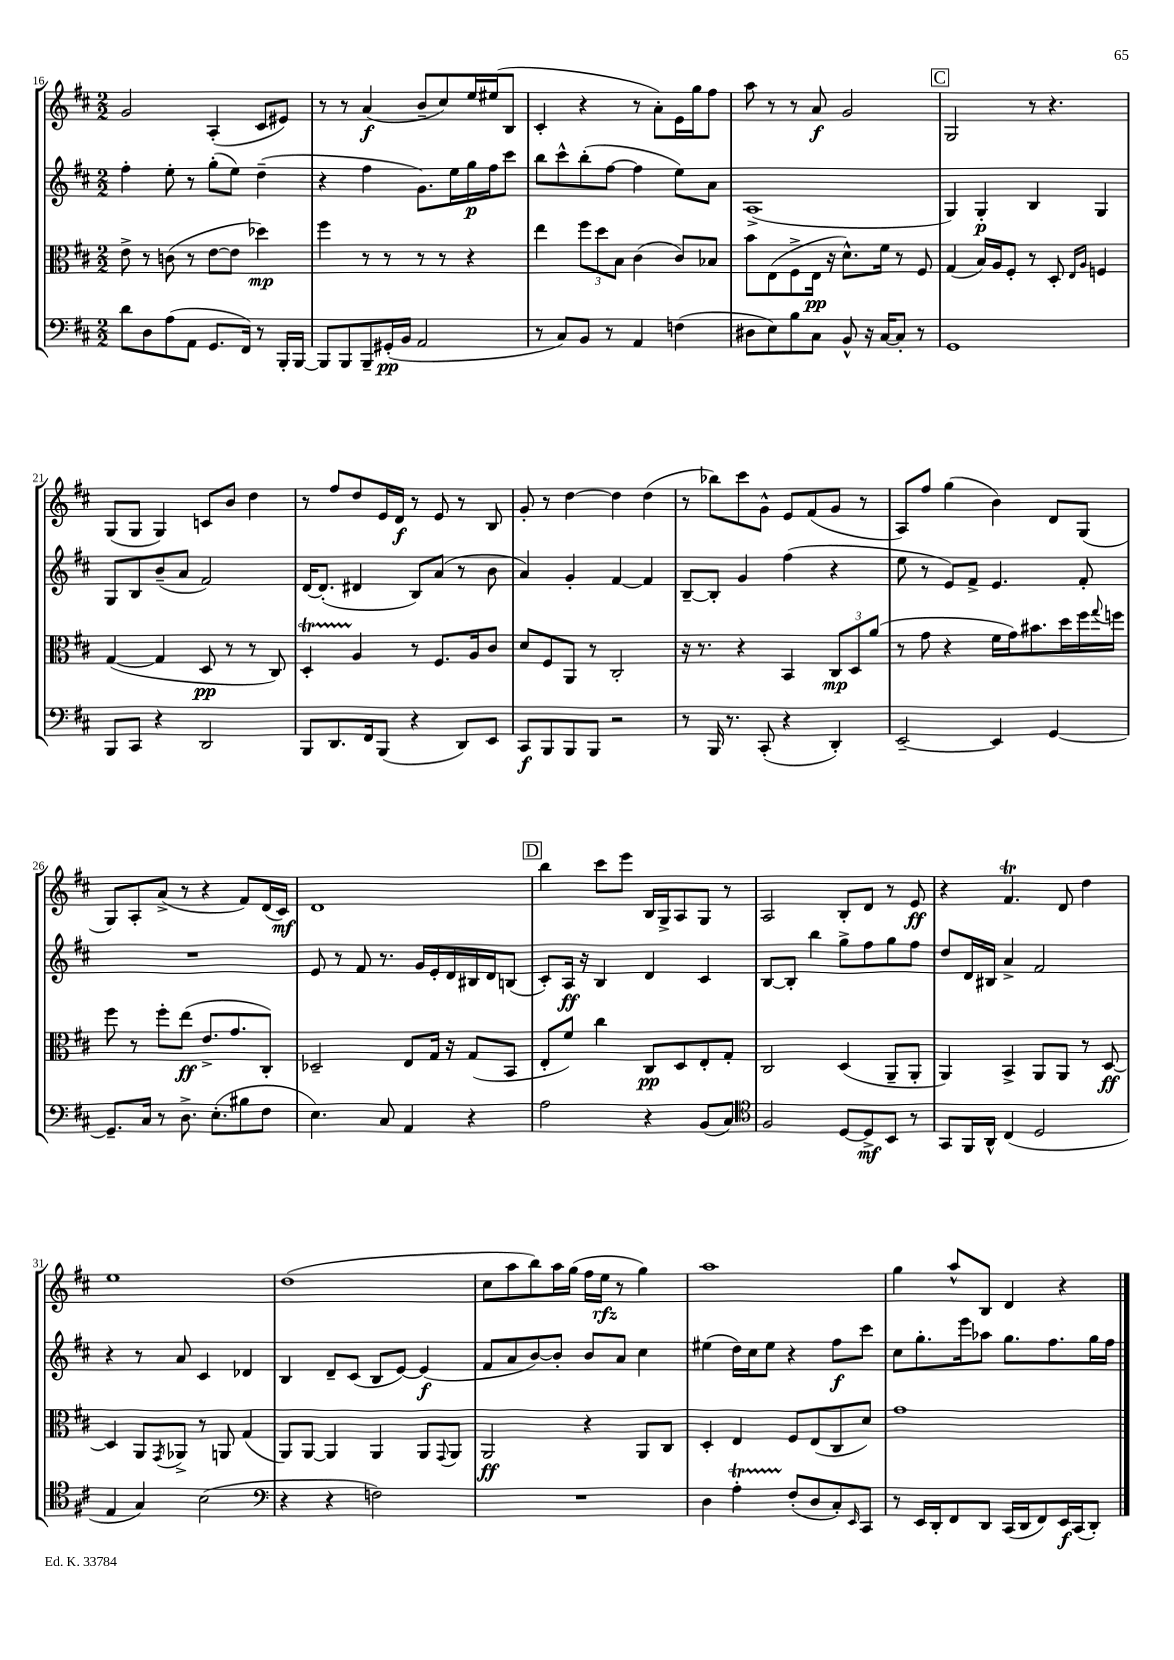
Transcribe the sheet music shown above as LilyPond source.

<<
\new StaffGroup <<
\new Staff = "s0" {
    \clef treble \key d \major \numericTimeSignature \time 2/2
    g'2 a4-.( cis'8 eis'8) |
    r8 r8 a'4\f( b'8-- cis''8) e''16 eis''16( b8 |
    cis'4-. r4 r8 a'8-.) e'16 g''16 fis''8 |
    a''8 r8 r8 a'8\f g'2 |
    \mark \markup { \box "C" } g2 r8 r4. |
    g8( g8 g4) c'8 b'8 d''4 |
    r8 fis''8 d''8 e'16 d'16\f r8 e'8 r8 b8 |
    g'8-. r8 d''4~ d''4 d''4( |
    r8 bes''8) cis'''8 g'8-^ e'8 fis'8( g'8 r8 |
    a8) fis''8 g''4( b'4) d'8 g8( |
    g8) a8-. a'8->( r8 r4 fis'8) d'16( cis'16\mf) |
    d'1 |
    \mark \markup { \box "D" } b''4 cis'''8 e'''8 b16 g16-> a8 g8 r8 |
    a2 b8-. d'8 r8 e'8\ff |
    r4 fis'4.\trill d'8 d''4 |
    e''1 |
    d''1( |
    cis''8 a''8 b''8) a''16 g''16( fis''16 e''16\rfz r8 g''4) |
    a''1 |
    g''4 a''8-^ b8 d'4 r4 \bar "|." |
}
\new Staff = "s1" {
    \clef treble \key d \major \numericTimeSignature \time 2/2
    fis''4-. e''8-. r8 g''8-.( e''8) d''4--( |
    r4 fis''4 g'8.) e''16 g''16\p fis''16 cis'''8 |
    b''8 cis'''8-^ b''8-.( fis''8~ fis''4 e''8) a'8 |
    a1->( |
    \mark \markup { \box "C" } g4) g4-.\p b4 g4 |
    g8 b8 b'8--( a'8 fis'2) |
    d'16~ d'8.-.( dis'4 b8) a'8( r8 b'8 |
    a'4) g'4-. fis'4~ fis'4 |
    b8~-- b8-. g'4 fis''4( r4 |
    e''8 r8 e'8) fis'8-> e'4. fis'8-. |
    R1 |
    e'8 r8 fis'8 r8. g'16 e'16-. d'16 bis16 d'16 b8( |
    \mark \markup { \box "D" } cis'8-.) a16\ff r16 b4 d'4 cis'4 |
    b8~ b8-. b''4 g''8-> fis''8 g''8 fis''8 |
    d''8 d'16 bis16 a'4-> fis'2 |
    r4 r8 a'8 cis'4 des'4 |
    b4 d'8-- cis'8( b8 e'8~) e'4\f( |
    fis'8 a'8 b'8~) b'8-. b'8 a'8 cis''4 |
    eis''4( d''16) cis''16 eis''8 r4 fis''8\f cis'''8 |
    cis''8 g''8.-. e'''16 aes''8 g''8. fis''8. g''16 fis''16 \bar "|." |
}
\new Staff = "s2" {
    \clef alto \key d \major \numericTimeSignature \time 2/2
    e'8-> r8 c'8( r8 e'8~ e'8 des''4\mp) |
    fis''4 r8 r8 r8 r8 r4 |
    e''4 \tuplet 3/2 { fis''8 d''8 b8 } cis'4( cis'8) bes8 |
    b'8 e8( fis8-> e16\pp r16 d'8.-^) fis'16 r8 fis8 |
    \mark \markup { \box "C" } g4( b16) a16 fis8-. r8 d8-. \grace { e16 a16 } f4 |
    g4~( g4 d8\pp r8 r8 cis8) |
    d4-.\startTrillSpan a4\stopTrillSpan r8 fis8. a16 cis'8 |
    d'8 fis8 a,8 r8 cis2-. |
    r16 r8. r4 b,4 \tuplet 3/2 { cis8\mp d8 a'8( } |
    r8 g'8 r4 fis'16 g'16) bis'8. d''16 fis''16 \appoggiatura { g''8 } f''16 |
    fis''8 r8 fis''8-. e''8\ff( e'8.-> g'8. cis8-.) |
    des2-- e8 g16 r16 g8( b,8 |
    \mark \markup { \box "D" } e8-. fis'8) cis''4 cis8\pp d8 e8-. g8-. |
    cis2 d4( a,8-- a,8-. |
    a,4) b,4-> a,8 a,8 r8 d8~\ff |
    d4 a,8 \acciaccatura { g,8 } aes,8-> r8 a,8 g4( |
    a,8) a,8~ a,4 a,4 a,8 \appoggiatura { g,8 } a,8 |
    a,2\ff r4 a,8 cis8 |
    d4-. e4 fis8 e8( cis8 d'8) |
    g'1 \bar "|." |
}
\new Staff = "s3" {
    \clef bass \key d \major \numericTimeSignature \time 2/2
    d'8 d8 a8( a,8 g,8. fis,16) r8 b,,16-. b,,16~ |
    b,,8 b,,8 b,,8-- gis,16-.\pp( b,16 a,2 |
    r8 cis8) b,8 r8 a,4 f4( |
    dis8 e8) b8 cis8 b,8-^ r16 cis16~ cis8-. r8 |
    \mark \markup { \box "C" } g,1 |
    b,,8 cis,8 r4 d,2 |
    b,,8 d,8. fis,16 b,,8( r4 d,8) e,8 |
    cis,8\f b,,8 b,,8 b,,8 r2 |
    r8 b,,16 r8. cis,8-.( r4 d,4-.) |
    e,2~-- e,4 g,4~ |
    g,8.-- cis16 r8 d8.-> e8.-.( bis8 fis8 |
    e4.) cis8 a,4 r4 |
    \mark \markup { \box "D" } a2 r4 b,8( cis8) |
    \clef tenor fis2 d8~ d8->\mf b,8 r8 |
    g,8 fis,16 a,16-^ cis4( d2 |
    e4 g4) b2( |
    \clef bass r4 r4 f2) |
    R1 |
    d4 a4-.\startTrillSpan fis8-.\stopTrillSpan( d8 cis8-.) \grace { e,16 } cis,8 |
    r8 e,16 d,16-. fis,8 d,8 cis,16( d,16 fis,8) e,16\f cis,16( d,8-.) \bar "|." |
}
>>
>>
\layout { \context { \Score currentBarNumber = #16 } }
